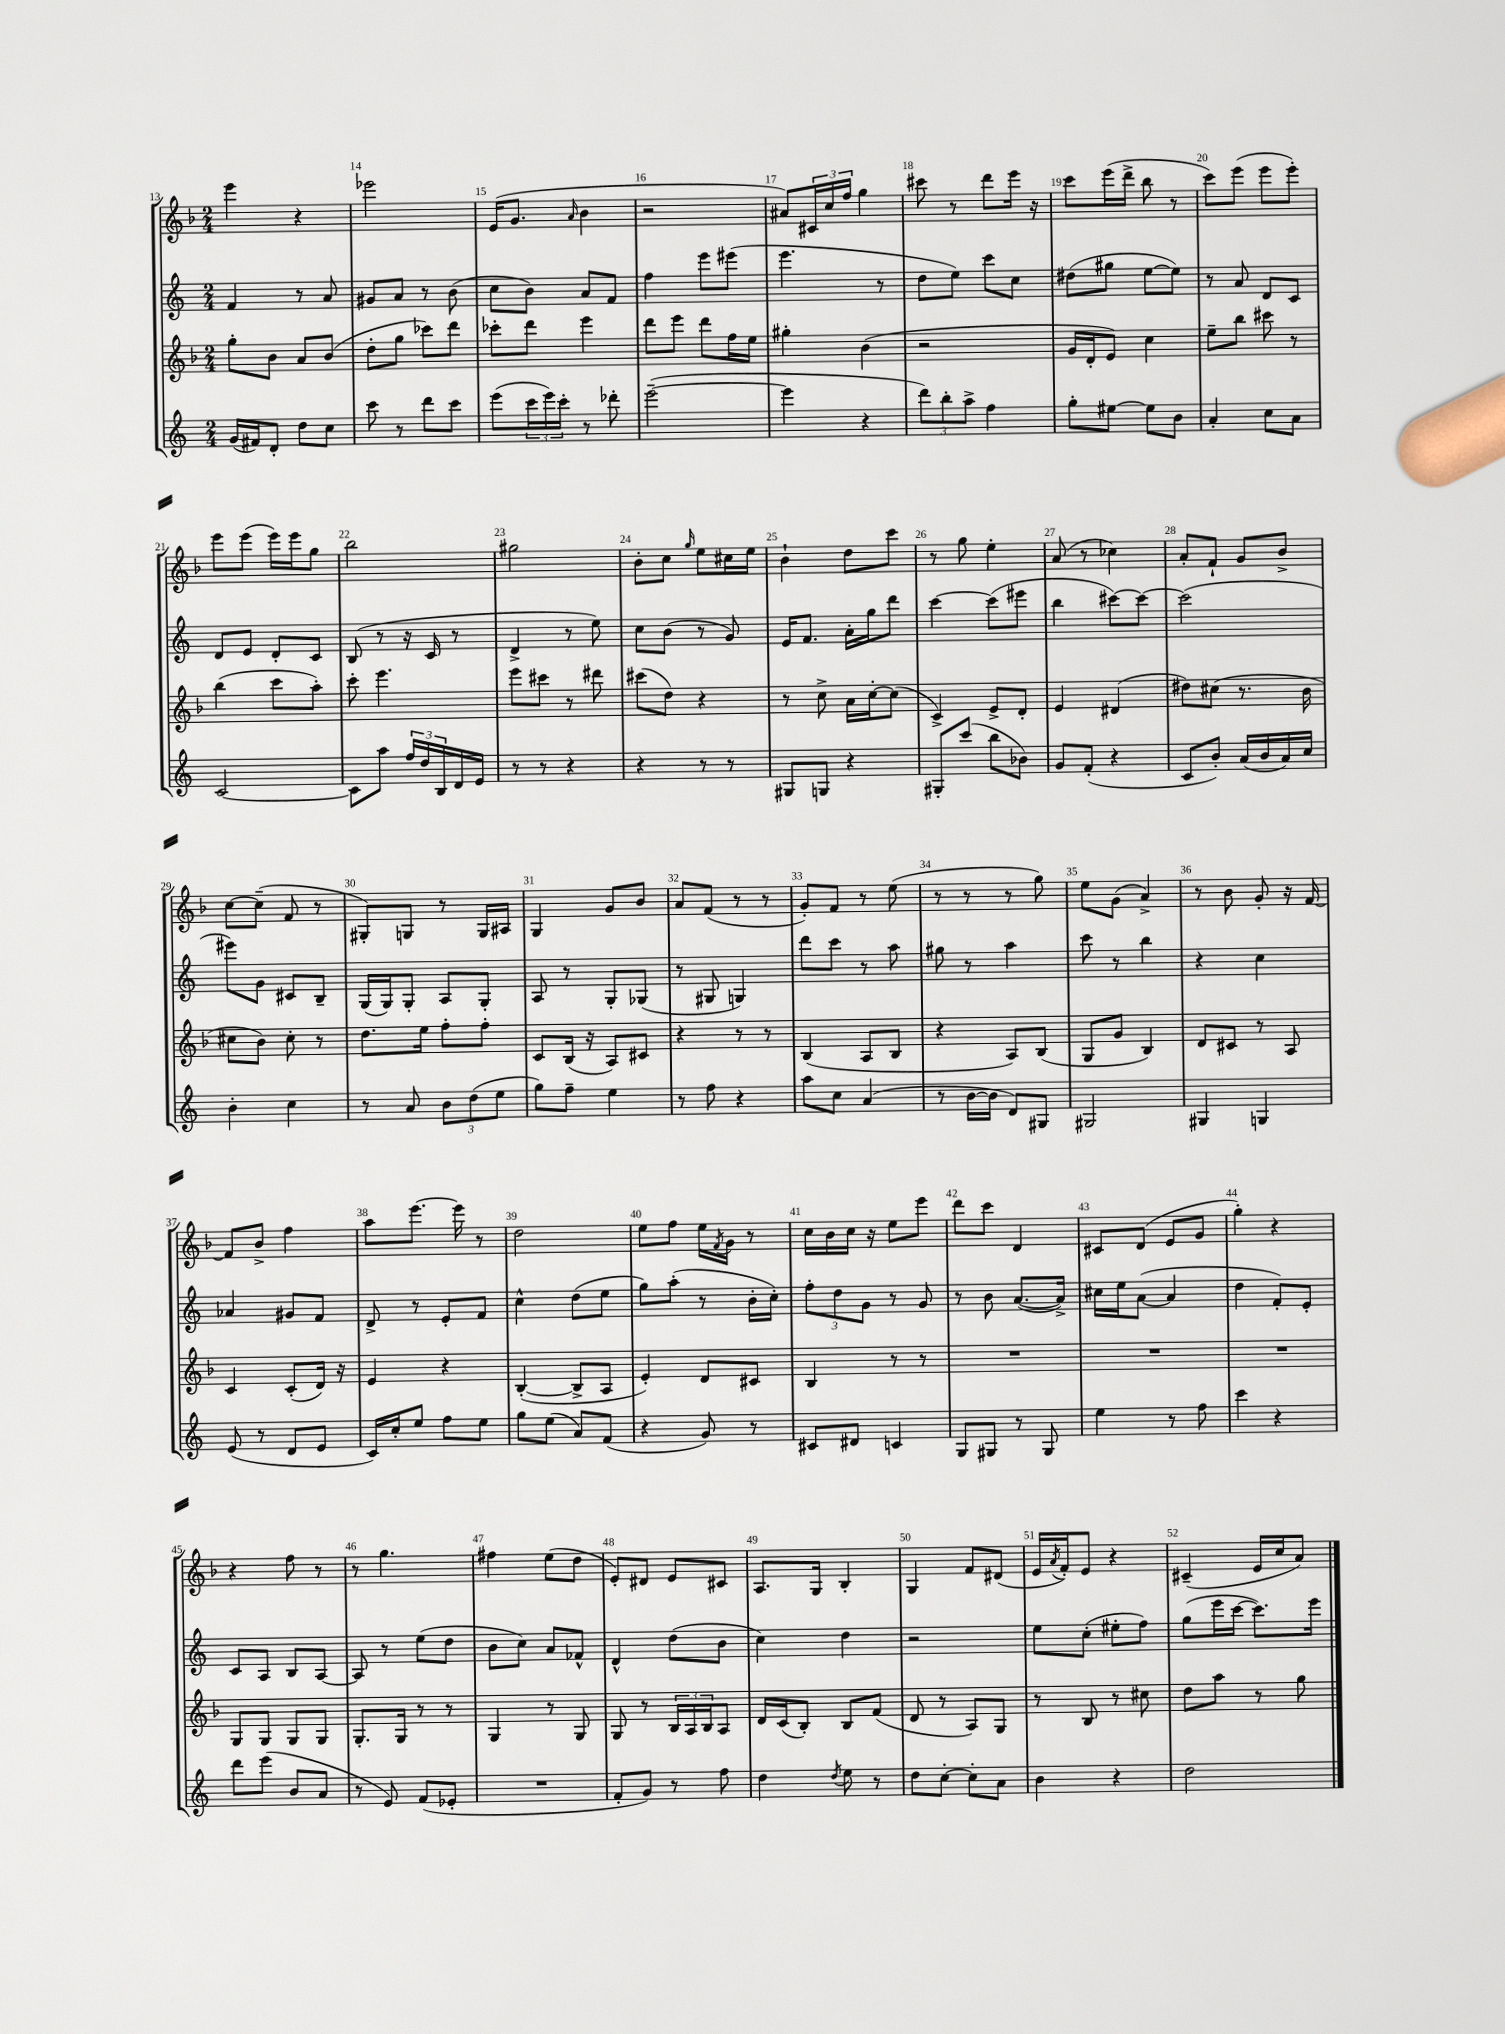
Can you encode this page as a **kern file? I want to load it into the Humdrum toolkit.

**kern	**kern	**kern	**kern
*staff4	*staff3	*staff2	*staff1
*clefG2	*clefG2	*clefG2	*clefG2
*k[]	*k[b-]	*k[]	*k[b-]
*M2/4	*M2/4	*M2/4	*M2/4
(16g	8gg'	4f	4eee
16f#)	.	.	.
8d'	8b-	.	.
8dd	8a	8r	4r
8cc	(8b-	8a	.
=	=	=	=
8ccc	8dd'	8g#	2eee-
8r	8gg	8a	.
8ddd	8ccc-)	8r	.
8ccc	8ddd	(8b	.
=	=	=	=
(8eee	8ccc-'	8cc	(16e
.	.	.	8.g
24ccc	8ddd	8b)	.
24eee)	.	.	.
24ccc'	.	.	.
.	.	.	16qqa
8r	4eee	8a	4b-
8ddd-'	.	8f	.
=	=	=	=
([2eee~	8ddd	4ff	2r
.	8eee	.	.
.	8ddd	8eee	.
.	16ff	(8eee#	.
.	16ee	.	.
=	=	=	=
4eee]	4gg#'	4.eee	8a#)
.	.	.	24c#
.	.	.	24cc
.	.	.	24ff
4r	(4b-	.	4gg
.	.	8r	.
=	=	=	=
12ddd)	2r	8dd	8ccc#
12bb'	.	.	.
.	.	8ee)	8r
12aa^	.	.	.
4ff	.	8ccc	8ddd
.	.	8cc	16eee
.	.	.	16r
=	=	=	=
8gg'	16g	(8dd#	8ccc
.	16d'	.	.
[8ee#	8e)	8gg#	(16eee
.	.	.	16ddd^
8ee#]	4cc	[8ee	8bb-
8b	.	8ee])	8r
=	=	=	=
4a'	8ee~	8r	8ccc)
.	8bb-	8a	(8eee
8cc	8ccc#	8d	8eee
8a	8r	8c	8eee')
=	=	=	=
[2c	(4bb-	8d	8eee
.	.	8e	(8eee
.	8ccc	8d'	16eee)
.	.	.	16eee
.	8aa')	8c	8gg
=	=	=	=
8c]	8ccc'	(8B	2bb-
8aa	4.eee	8r	.
24ff	.	16r	.
24dd	.	.	.
.	.	16c	.
24B	.	.	.
16d	.	8r	.
16e	.	.	.
=	=	=	=
8r	8eee	4d^	2gg#
8r	8ccc#	.	.
4r	8r	8r	.
.	8ddd#	8ee)	.
=	=	=	=
4r	(8ccc#	8cc	8b-'
.	8dd)	(8b	8cc
.	.	.	16qqgg
8r	4r	8r	8ee
8r	.	8g)	16cc#
.	.	.	16ee
=	=	=	=
8G#	8r	16e	4b-`
.	.	8.f	.
8G	8cc^	.	.
4r	16a	16a'	8dd
.	[16cc'	16gg	.
.	(8cc]	8ddd	8ccc
=	=	=	=
8G#'	4c^)	[4ccc	8r
(8ccc	.	.	8gg
8bb	8e^	(8ccc]	4ee'
8b-)	8d'	8eee#	.
=	=	=	=
8g	4e	4bb	(8a
(8f'	.	.	8r
4r	(4d#	[8ccc#)	4cc-)
.	.	8ccc#_	.
=	=	=	=
8c	8dd#)	(2ccc#]	8a'
8b')	(8cc#	.	8f`
(16a	8.r	.	8g
16b	.	.	.
16a)	.	.	8b-^
16cc	16b-	.	.
=	=	=	=
4b'	8cc#	8eee#)	[8cc
.	8b-)	8g	(8cc~]
4cc	8cc#'	8c#	8f
.	8r	8B~	8r
=	=	=	=
8r	8.dd	(16G	8G#')
.	.	16G)	.
8a	.	8G'	8G
.	16ee	.	.
12b	8ff'	8A	8r
(12dd	.	.	.
.	8ff'	8G'	16G
12ee	.	.	.
.	.	.	16A#
=	=	=	=
8gg)	8c	8A	4G
8ff~	(16B-	8r	.
.	16r	.	.
4ee	8A)	8G'	8g
.	8c#	(8G-	8b-
=	=	=	=
8r	4r	8r	8a
8ff	.	8G#	(8f
4r	8r	4G)	8r
.	8r	.	8r
=	=	=	=
8aa	(4B-	8ddd	8g')
8cc	.	8ccc	8f
(4a	8A	8r	8r
.	8B-	8aa	(8ee
=	=	=	=
8r	4r	8gg#	8r
[16b	.	8r	8r
16b]	.	.	.
8d)	8A)	4aa	8r
8G#	(8B-	.	8gg)
=	=	=	=
2G#	8G	8ccc	8ee
.	8g	8r	(8g
.	4B-)	4bb	4a^)
=	=	=	=
4G#	8d	4r	8r
.	8c#	.	8b-
4G	8r	4cc	8g'
.	8A	.	16r
.	.	.	[16f
=	=	=	=
(8e	4c	4a-	8f]
8r	.	.	8b-^
8d	(8c'	8g#	4ff
8e	16d)	8f	.
.	16r	.	.
=	=	=	=
16c)	4e	8d^	8aa
16cc'	.	.	.
8ee	.	8r	[8.eee
8ff	4r	8e'	.
.	.	.	16eee]
8ee	.	8f	8r
=	=	=	=
8gg	([4B-'	4cc^^	2dd
(8ee	.	.	.
8a)	8B-^]	(8dd	.
(8f	8A	8ee	.
=	=	=	=
4r	4e')	8gg)	8ee
.	.	(8aa'	8ff
8g)	8d	8r	16ee
.	.	.	8qf
.	.	.	16g
8r	8c#	16b'	8r
.	.	16cc')	.
=	=	=	=
8c#	4B-	12ff'	16cc
.	.	.	16b-
.	.	12dd	.
8d#	.	.	16cc
.	.	12g	.
.	.	.	16r
4c	8r	8r	8ee
.	8r	8g	8eee
=	=	=	=
8G	2r	8r	8ddd
8G#	.	8b	8ccc
8r	.	([8.a	4d
8G#	.	.	.
.	.	16a^])	.
=	=	=	=
4ee	2r	16cc#	8c#
.	.	16ee	.
.	.	([8a	(8d
8r	.	4a]	8e
8ff	.	.	8g
=	=	=	=
4ccc	2r	4dd	4gg')
4r	.	8f')	4r
.	.	8e'	.
=	=	=	=
8ddd	8G	8c	4r
(8eee	8G	8A	.
8b	8G	8B	8ff
8a	8G	[8A	8r
=	=	=	=
8r	8.G'	8A]	8r
8e)	.	8r	4.gg
.	16G	.	.
(8f	8r	(8ee	.
8e-'	8r	8dd	.
=	=	=	=
2r	4G	8b	4ff#
.	.	8cc)	.
.	8r	8a	(8ee
.	8G	8f-^^	8dd
=	=	=	=
8f'	8G	4d^^	8e')
8g)	8r	.	8d#
8r	24B-	(8dd	8e
.	24A	.	.
.	24B-	.	.
8ff	8A	8b	8c#
=	=	=	=
4dd	16d	4cc)	8.A
.	(16c	.	.
.	8B-')	.	.
.	.	.	16G
8qdd	.	.	.
8ee	8B-	4dd	4B-'
8r	(8f	.	.
=	=	=	=
8dd	8d	2r	4G
[8cc'	8r	.	.
8cc']	8A)	.	8f
8a	8G	.	(8d#
=	=	=	=
4b	8r	8ee	16e
.	.	.	8qa
.	.	.	16f')
.	8B-	(8cc'	8e
4r	8r	8ee#'	4r
.	8cc#	8ff)	.
=	=	=	=
2dd	8dd	(8gg	(4c#~
.	8aa	16eee	.
.	.	[16ccc	.
.	8r	8.ccc])	16e
.	.	.	16cc
.	8gg	.	8a)
.	.	16eee	.
==	==	==	==
*-	*-	*-	*-
